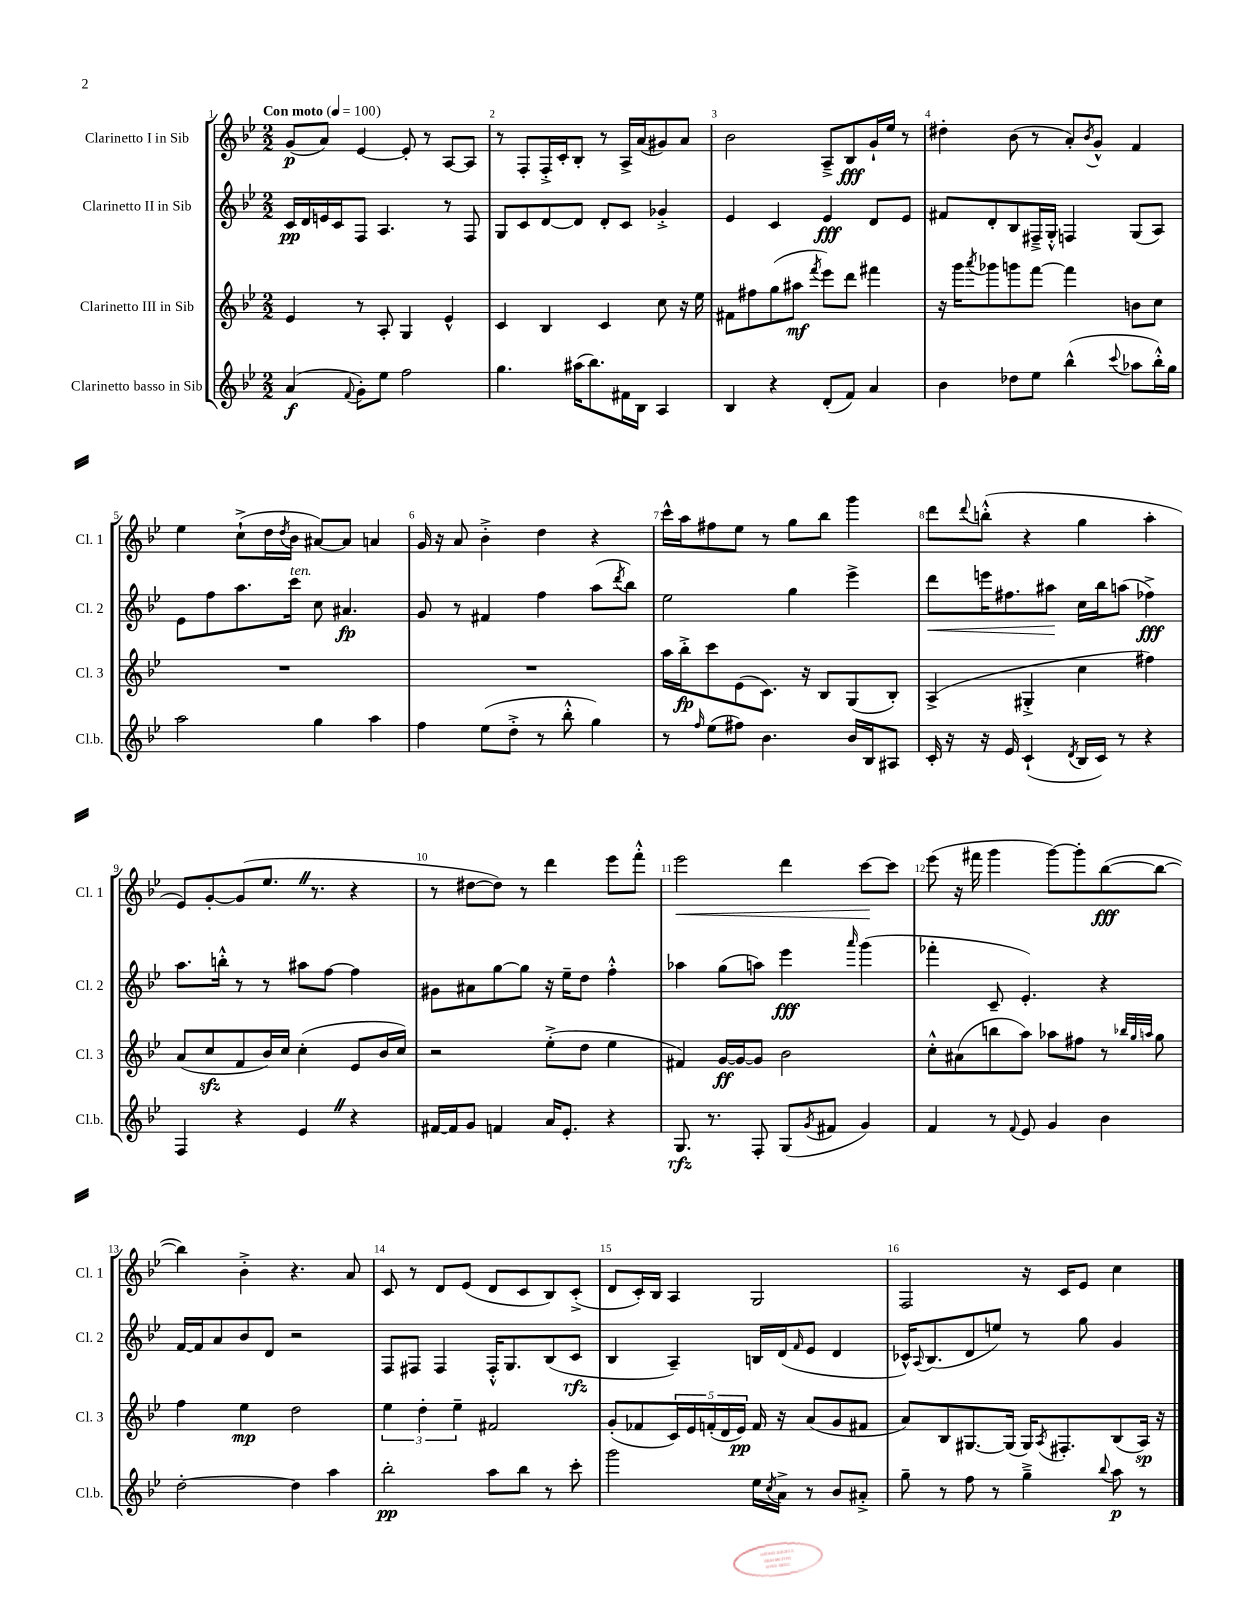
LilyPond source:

<<
\new StaffGroup <<
\new Staff = "s0" \with { instrumentName = "Clarinetto I in Sib" shortInstrumentName = "Cl. 1" } {
    \clef treble \key bes \major \numericTimeSignature \time 2/2 \tempo "Con moto" 4 = 100
    g'8\p( a'8) ees'4~ ees'8-. r8 a8~ a8 |
    r8 f8-. f16-.-> c'16-. bes8-. r8 a16-> a'16( gis'8) a'8 |
    bes'2 a8---> bes8\fff g'16-! ees''16 r8 |
    dis''4-. bes'8( r8 a'8-.) \acciaccatura { bes'8 } g'8-^ f'4 |
    ees''4 c''8-!->( d''16 \acciaccatura { d''8 } bes'16 ais'8~) ais'8 a'4 |
    g'16 r16 a'8 bes'4-.-> d''4 r4 |
    c'''16-^ a''16 fis''8 ees''8 r8 g''8 bes''8 g'''4 |
    d'''8 \appoggiatura { d'''8 } b''8-.-^( r4 g''4 a''4-. |
    ees'8) g'8~-. g'8( ees''8. \once \override BreathingSign.text = \markup { \musicglyph "scripts.caesura.straight" } \breathe r8. r4 |
    r8 dis''8~ dis''8) r8 d'''4 ees'''8 f'''8-.-^ |
    ees'''2\< d'''4 c'''8~\! c'''8 |
    ees'''8( r16 fis'''16 g'''4 g'''8~) g'''8-. bes''8~\fff( bes''8~ |
    bes''4) bes'4-.-> r4. a'8 |
    c'8 r8 d'8 ees'8( d'8 c'8 bes8) c'8-.->( |
    d'8 c'16-.) bes16 a4 g2 |
    f2 r16 c'16 ees'8 c''4 \bar "|." |
}
\new Staff = "s1" \with { instrumentName = "Clarinetto II in Sib" shortInstrumentName = "Cl. 2" } {
    \clef treble \key bes \major \numericTimeSignature \time 2/2
    c'16\pp d'16 e'16 c'16 f8 a4. r8 f8 |
    g8 c'8 d'8~ d'8 d'8-. c'8 ges'4-.-> |
    ees'4 c'4 ees'4\fff d'8 ees'8 |
    fis'8 d'8-. bes8 fis16---> g16-.-^ f4 g8( a8) |
    ees'8 f''8 a''8. c'''16^\markup { \italic "ten." } c''8 ais'4.\fp |
    g'8 r8 fis'4 f''4 a''8( \acciaccatura { d'''8 } bes''8) |
    ees''2 g''4 ees'''4-> |
    d'''8\< e'''16 fis''8. ais''8\! c''16 bes''16 a''8( fes''4->\fff) |
    a''8. b''16-.-^ r8 r8 ais''8 f''8~ f''4 |
    gis'8 ais'8 g''8~ g''8 r16 ees''16-- d''8 f''4-.-^ |
    aes''4 g''8( a''8) ees'''4\fff \grace { a'''16 } g'''4( |
    fes'''4-. c'8-- ees'4.-.) r4 |
    f'16~ f'16 a'8 bes'8 d'8 r2 |
    f8 fis8 fis4 fis16-.-^ g8. bes8( c'8\rfz |
    bes4 a4--) b16 d'16( \grace { f'16 } ees'8 d'4 |
    ces'16-^) \appoggiatura { a8 } bes8.( d'8 e''8) r8 g''8 g'4 \bar "|." |
}
\new Staff = "s2" \with { instrumentName = "Clarinetto III in Sib" shortInstrumentName = "Cl. 3" } {
    \clef treble \key bes \major \numericTimeSignature \time 2/2
    ees'4 r8 a8-. g4 ees'4-^ |
    c'4 bes4 c'4 c''8 r16 ees''16 |
    fis'8 fis''8 g''8( ais''8\mf \acciaccatura { f'''8 } ees'''8) d'''8 fis'''4 |
    r16 g'''16 \acciaccatura { a'''8 } ges'''8 g'''8 f'''8~ f'''4 b'8 c''8 |
    R1 |
    R1 |
    a''16 bes''16-.->\fp c'''8 ees'8( c'8.) r16 bes8 g8( bes8-.) |
    a4->( gis4-.-> c''4 fis''4) |
    a'8( c''8\sfz f'8 bes'16) c''16 c''4-.( ees'8 bes'16 c''16) |
    r2 ees''8-.->( d''8 ees''4 |
    fis'4) g'16~\ff g'16~ g'8 bes'2 |
    c''8-.-^ ais'8( b''8 a''8) aes''8 fis''8 r8 \grace { bes''32 g''32 a''32 } g''8 |
    f''4 ees''4\mp d''2 |
    \tuplet 3/2 { ees''4 d''4-. ees''4-- } fis'2 |
    g'8-.( fes'8 \tuplet 5/4 { c'16) ees'16 f'16-.( d'16 ees'16\pp) } f'16 r16 a'8( g'8 fis'8 |
    a'8) bes8 gis8.~ gis16( gis16) \acciaccatura { a8 } fis8.-. bes8( a16\sp) r16 \bar "|." |
}
\new Staff = "s3" \with { instrumentName = "Clarinetto basso in Sib" shortInstrumentName = "Cl.b." } {
    \clef treble \key bes \major \numericTimeSignature \time 2/2
    a'4\f( \appoggiatura { f'8 } g'8-.) ees''8 f''2 |
    g''4. ais''16( bes''8.) fis'16 bes16 a4 |
    bes4 r4 d'8-.( f'8) a'4 |
    bes'4 des''8 ees''8 bes''4-^( \appoggiatura { c'''8 } aes''8 bes''16-.-^) g''16 |
    a''2 g''4 a''4 |
    f''4 ees''8( d''8-.-> r8 bes''8-.-^ g''4) |
    r8 \grace { f''16 } ees''8( fis''8) bes'4. bes'16 bes16 ais8 |
    c'16-. r16 r16 ees'16 c'4-!( \acciaccatura { d'8 } bes16 c'16) r8 r4 |
    f4 r4 ees'4 \once \override BreathingSign.text = \markup { \musicglyph "scripts.caesura.straight" } \breathe r4 |
    fis'16~ fis'16 g'8 f'4 a'16 ees'8.-. r4 |
    g8.\rfz r8. f8-. g8( \acciaccatura { g'8 } fis'8 g'4) |
    f'4 r8 \appoggiatura { f'8 } ees'8 g'4 bes'4 |
    d''2~-. d''4 a''4 |
    bes''2-.\pp a''8 bes''8 r8 c'''8-. |
    g'''2 ees''16 \acciaccatura { c''8 } a'16-> r8 bes'8 ais'8-.-> |
    g''8-- r8 f''8 r8 g''4---> \appoggiatura { bes''8 } a''8\p r8 \bar "|." |
}
>>
>>
\layout { \context { \Score \override BarNumber.break-visibility = ##(#f #t #t) barNumberVisibility = #all-bar-numbers-visible } }
